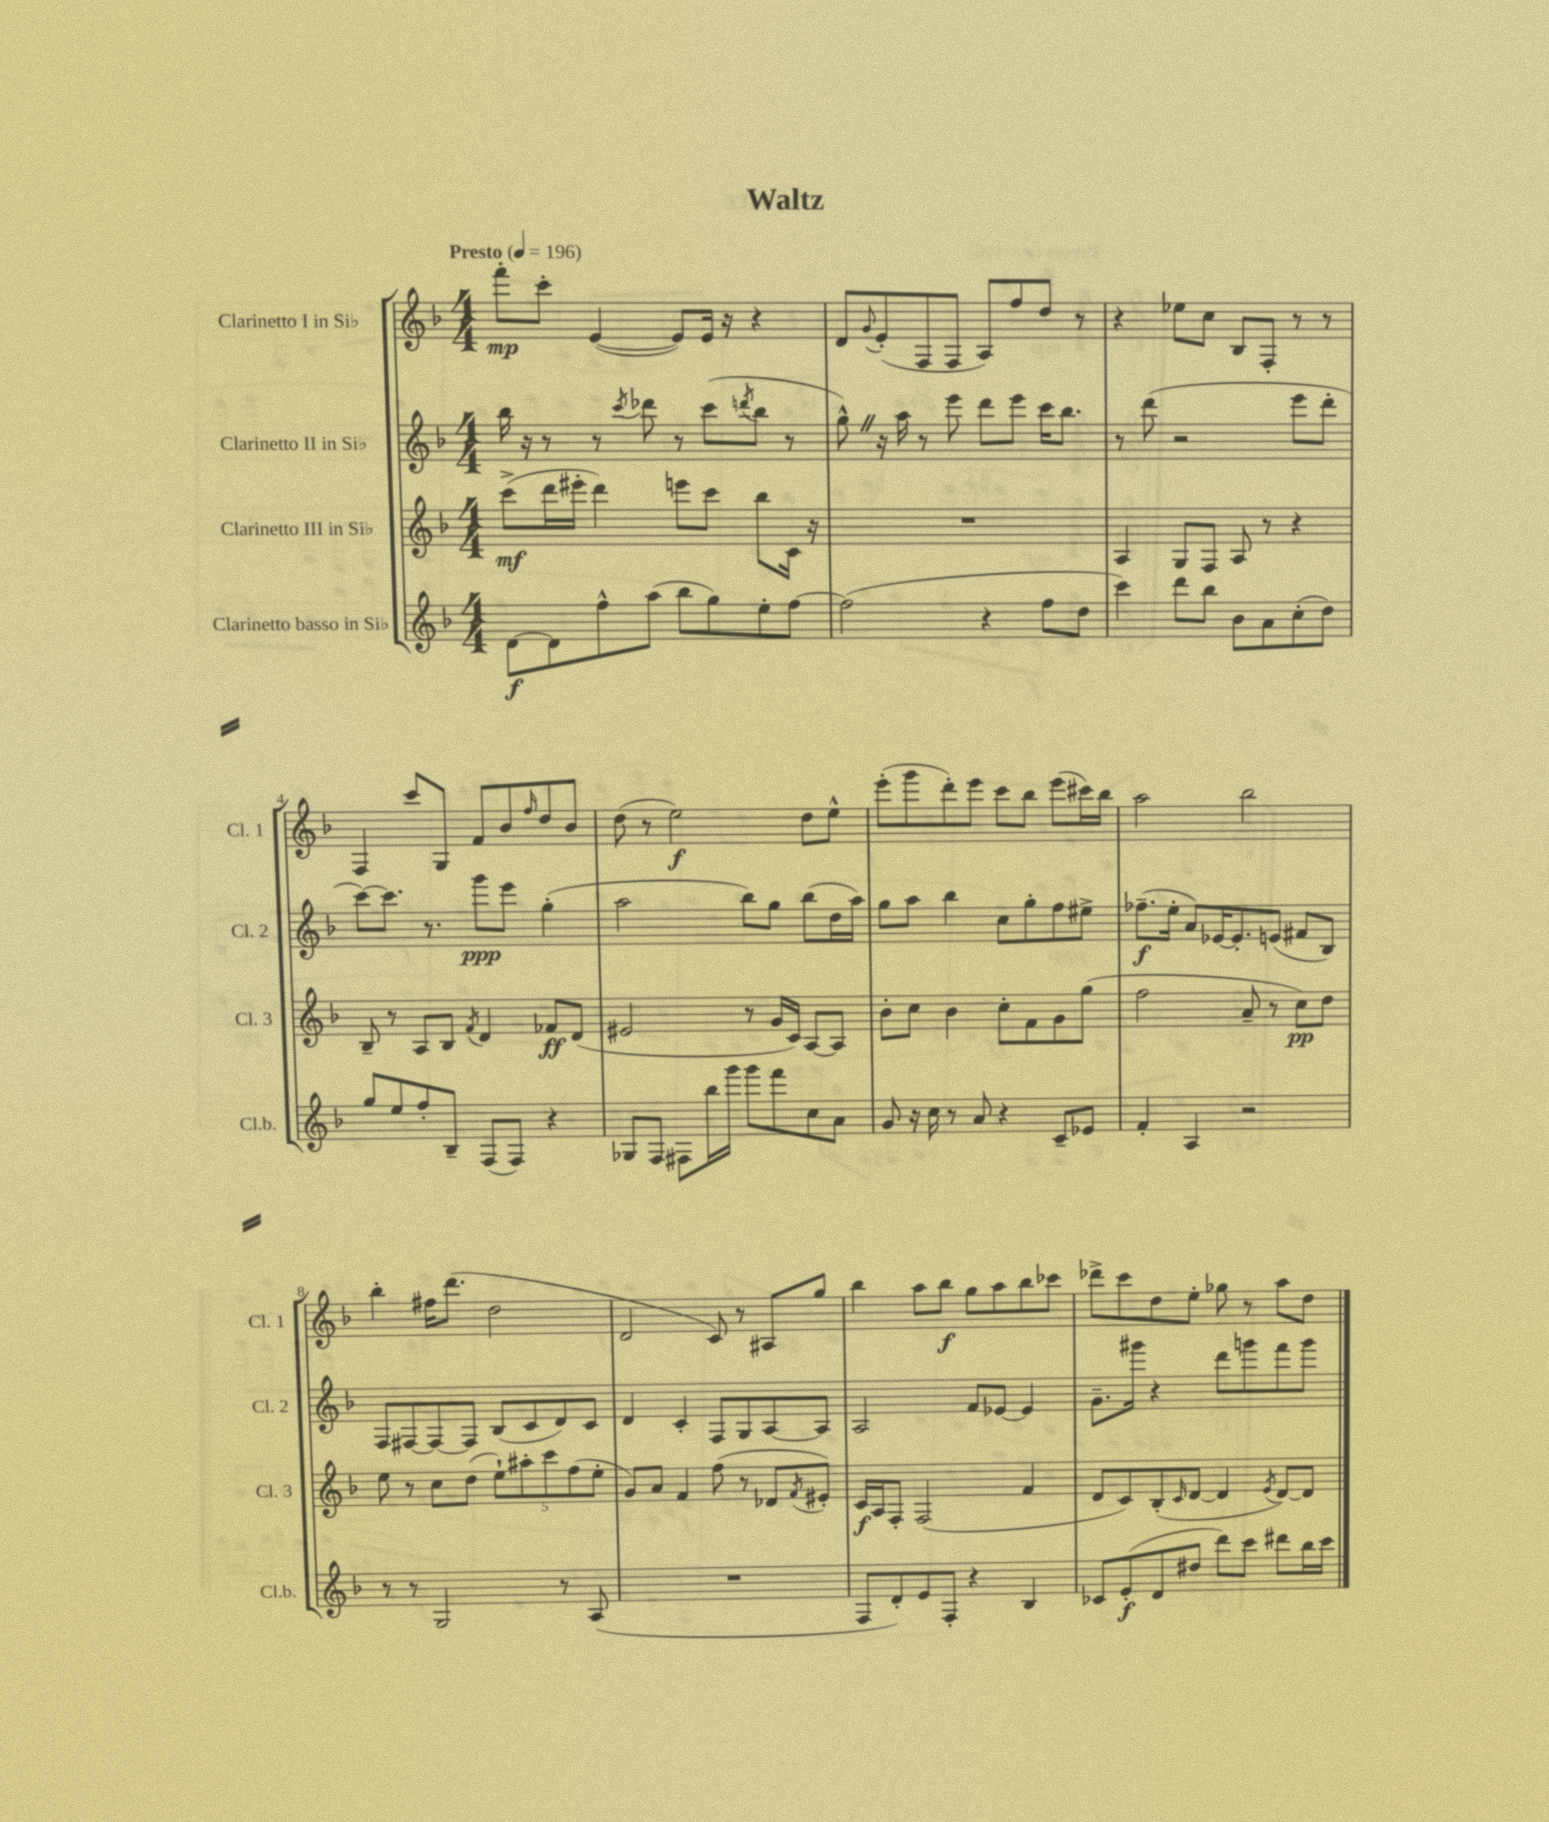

**kern	**kern	**kern	**kern
*staff4	*staff3	*staff2	*staff1
*clefG2	*clefG2	*clefG2	*clefG2
*k[b-]	*k[b-]	*k[b-]	*k[b-]
*M4/4	*M4/4	*M4/4	*M4/4
*MM196	*MM196	*MM196	*MM196
[8d	(8ccc^	16bb-	8fff'
.	.	16r	.
8d]	16ddd	8r	8ccc'
.	16eee#'	.	.
8ff^^	4ddd)	8r	([4e
.	.	8qccc	.
(8aa	.	8ddd-	.
8bb-	8eee	8r	8e])
8gg)	8ccc	(8ccc	16e
.	.	.	16r
.	.	8qddd	.
8ee'	8bb-	8bb-	4r
[8ff	16c	8r	.
.	16r	.	.
=	=	=	=
(2ff]	1r	8gg^^)	8d
.	.	.	8qqg
.	.	16r	(8e'
.	.	16aa	.
.	.	8r	8F
.	.	8eee	8F
4r	.	8ddd	8A)
.	.	8eee	8ff
8ff	.	16ccc	8dd
.	.	8.bb-	.
8dd	.	.	8r
=	=	=	=
4ccc)	4A	8r	4r
.	.	(8ddd	.
8ddd	8G	2r	8ee-
8bb-	8F	.	8cc
8b-	8A	.	8B-
8a	8r	.	8F'
(8cc'	4r	8eee	8r
8dd)	.	8ddd'	8r
=	=	=	=
8gg	8B-~	[8ccc)	4F
8ee	8r	8.ccc]	.
8ff'	8A	.	8ccc
.	.	8.r	.
8B-~	8B-	.	8G
.	8qf	.	.
(8F	4d	8ggg	8f
8F)	.	8eee	8b-
.	.	.	16qqff
4r	8f-	(4gg'	8dd
.	(8d	.	8b-
=	=	=	=
8G-	2e#	2aa	(8dd
8F	.	.	8r
8F#	.	.	2ee)
16bb-	.	.	.
16ggg	.	.	.
8ggg	8r	8bb-)	.
8fff	16g	8gg	.
.	16c)	.	.
8cc	[8A	(8bb-	8dd
8a	8A]	16dd	8ee^^
.	.	16aa)	.
=	=	=	=
8g	8b-'	8gg	(8eee'
16r	8cc	8aa	8ggg
16cc	.	.	.
8r	4b-	4bb-	8ddd')
8a	.	.	8eee
4r	8cc'	8cc	8ccc
.	8f	8gg'	8bb-
8c~	8g	8ff	(8eee
8e-	(8gg	8ee#^	16ccc#)
.	.	.	16bb-
=	=	=	=
4f'	2ff	(8.ff-~	2aa
.	.	16ee'	.
4A	.	8a)	.
.	.	[16e-	.
.	.	8.e-']	.
2r	8a~	.	2bb-
.	8r	(8e	.
.	8cc)	8f#	.
.	8dd	8B-)	.
=	=	=	=
8r	8ee	8F	4bb-'
8r	8r	[8F#	.
2G	8cc	8F#_	16ff#
.	.	.	(8.ddd
.	(8dd	8F#]	.
.	10ee`)	(8B-	2dd
.	10aa#'	.	.
.	.	8c	.
.	10ccc	.	.
8r	.	8d)	.
.	(10ff	.	.
(8A	.	8c	.
.	10ee'	.	.
=	=	=	=
1r	8g)	4d	2d
.	8a	.	.
.	4f	4c'	.
.	(8ff	8F	8c)
.	8r	8G	8r
.	8d-	[8A	8A#
.	8qf	.	.
.	8e#')	8A]	8gg
=	=	=	=
8F	16c	2A	4bb-
.	16A	.	.
8d')	8F'	.	.
8e	(2F	.	8aa
8F'	.	.	8bb-
4r	.	8f	8gg
.	.	[8e-	8aa
4B-	4f	4e-]	8bb-
.	.	.	8ccc-
=	=	=	=
8c-	8d	8.g~	8ddd-^
(8e'	8c)	.	8ccc
.	.	16ggg#	.
8d	(8B-'	4r	8dd
.	16qqc	.	.
8dd#	[8d	.	8ee'
8ddd)	4d]	8ddd	8gg-
8ccc	.	8ggg	8r
.	8qe	.	.
8ddd#	[8d)	8fff	8aa
16bb-	8d]	8ggg	8dd
16ccc	.	.	.
==	==	==	==
*-	*-	*-	*-
